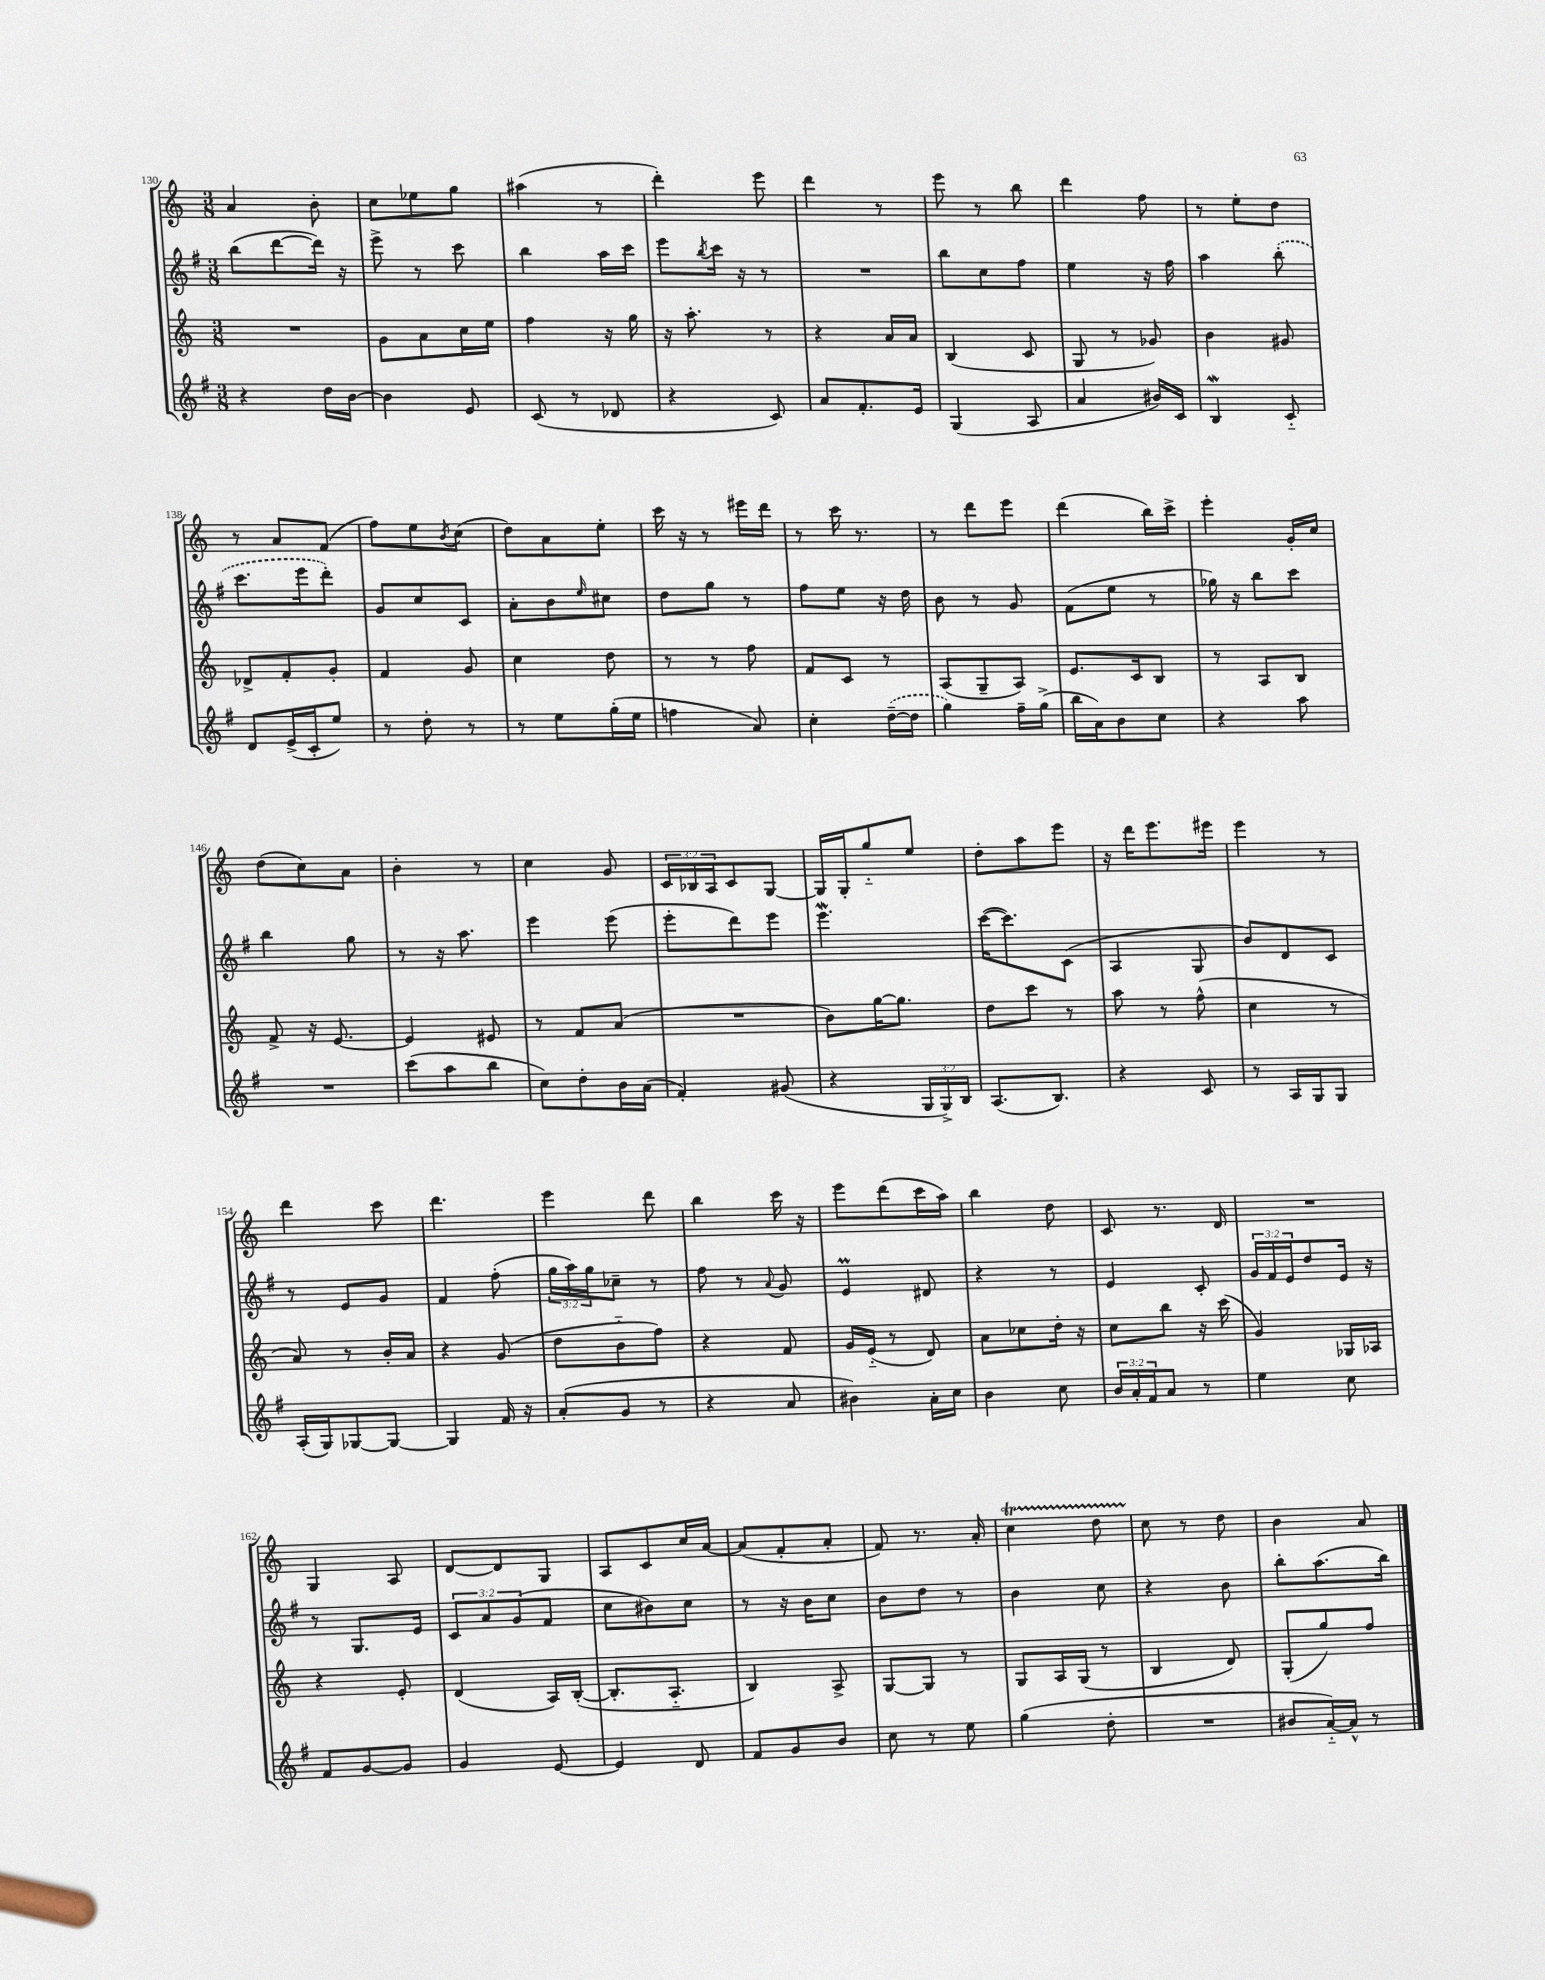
<<
\new StaffGroup <<
\new Staff = "s0" {
    \clef treble \key c \major \numericTimeSignature \time 3/8 \override Staff.TupletNumber.text = #tuplet-number::calc-fraction-text
    a'4 b'8-. |
    c''8 ees''8 g''8 |
    ais''4( r8 |
    d'''4-.) e'''8 |
    d'''4 r8 |
    e'''8 r8 b''8 |
    d'''4 f''8 |
    r8 e''8-. d''8 |
    r8 a'8 f'8( |
    f''8) e''8 \acciaccatura { b'8 } c''8( |
    d''8) a'8 e''8-. |
    c'''16 r16 r8 eis'''16 d'''16 |
    r8 c'''16 r8. |
    r8 d'''8 e'''8 |
    d'''4( b''16) c'''16-> |
    e'''4-. g'16-. c''16 |
    d''8( c''8) a'8 |
    b'4-. r8 |
    c''4 g'8 |
    \tuplet 3/2 { c'16 bes16 a16 } c'8 g8~ |
    g16 g16-. g''8-_ e''8 |
    d''8-. a''8 e'''8 |
    r16 d'''16 e'''8. eis'''16 |
    e'''4 r8 |
    d'''4 c'''8 |
    d'''4. |
    e'''4 d'''8 |
    b''4 c'''16 r16 |
    e'''8 d'''8( c'''16 a''16) |
    b''4 d''8 |
    c'8 r8. d'16 |
    R4. |
    g4 a8 |
    d'8~ d'8 g8 |
    a8 c'8 c''16 a'16~ |
    a'8( f'8-. a'8-. |
    f'8) r8. a'16-. |
    c''4\startTrillSpan d''8 |
    c''8\stopTrillSpan r8 d''8 |
    b'4 a'8 \bar "|." |
}
\new Staff = "s1" {
    \clef treble \key g \major \numericTimeSignature \time 3/8 \override Staff.TupletNumber.text = #tuplet-number::calc-fraction-text
    b''8( d'''8~ d'''16) r16 |
    e'''8-> r8 c'''8 |
    b''4 a''16 c'''16 |
    e'''8 \acciaccatura { b''8 } c'''16 r16 r8 |
    R4. |
    b''8 c''8 fis''8 |
    e''4 r16 fis''16 |
    a''4 \once \slurDashed b''8-.( |
    c'''8. e'''16 d'''8-.) |
    g'8 c''8 c'8 |
    a'8-. b'8 \grace { e''16 } cis''8 |
    d''8 g''8 r8 |
    fis''8 e''8 r16 d''16 |
    b'8 r8 g'8 |
    fis'8( e''8 r8 |
    ges''16) r16 b''8 c'''8 |
    b''4 g''8 |
    r8 r16 a''8. |
    e'''4 e'''8( |
    e'''8-. d'''8) e'''8 |
    e'''4.\mordent |
    c'''16~( c'''8.) c'8( |
    a4 g8 |
    b'8) d'8 c'8 |
    r8 e'8 g'8 |
    fis'4 fis''8-.( |
    \tuplet 3/2 { g''16 a''16) g''16 } ces''8-- r8 |
    fis''8 r8 \appoggiatura { a'8 } g'8 |
    e'4\prall dis'8 |
    r4 r8 |
    e'4 c'8-. |
    \tuplet 3/2 { g'16 fis'16 e'16 } d''8 e'16 r16 |
    r8 g8. e'16 |
    \tuplet 3/2 { c'8 a'8 g'8( } fis'8 |
    c''8 bis'8) c''8 |
    r8 r16 b'16 c''8 |
    b'8 d''8 r8 |
    b'4 c''8 |
    r4 b'8 |
    b''8-. a''8.( b''16) \bar "|." |
}
\new Staff = "s2" {
    \clef treble \key c \major \numericTimeSignature \time 3/8
    R4. |
    g'8 a'8 c''16 e''16 |
    f''4 r16 g''16 |
    r16 a''8.-. r8 |
    r4 a'16 a'16 |
    b4( c'8 |
    g8 r8 ges'8) |
    b'4 gis'8 |
    des'8-> f'8-. g'8-. |
    f'4 g'8 |
    c''4 d''8 |
    r8 r8 f''8 |
    f'8 c'8 r8 |
    a8( g8-- a8) |
    e'8. c'16 b8 |
    r8 a8 b8 |
    f'8-> r16 e'8.~ |
    e'4 eis'8 |
    r8 f'8 a'8( |
    R4. |
    b'8) g''16~ g''8. |
    d''8 c'''8 r8 |
    a''8 r8 f''8-^( |
    c''4 r8 |
    a'8) r8 b'16-. a'16 |
    r4 g'8( |
    d''8 b'8-_ f''8) |
    r4 f'8 |
    g'16 e'16-_( r8 d'8) |
    a'8 ces''8 d''16-. r16 |
    c''8 b''8 r16 c'''16( |
    g'4) ges16 aes16 |
    r4 e'8-. |
    d'4( a16) b16~-.( |
    b8.-. a8.-_ |
    b4) a8-> |
    g8~ g8 r8 |
    g8 a16 g16( r8 |
    b4 d'8) |
    g8-.( g''8) f''8 \bar "|." |
}
\new Staff = "s3" {
    \clef treble \key g \major \numericTimeSignature \time 3/8 \override Staff.TupletNumber.text = #tuplet-number::calc-fraction-text
    r4 d''16 b'16~ |
    b'4 e'8 |
    c'8( r8 des'8 |
    r4 c'8) |
    a'8 fis'8.-. e'16 |
    g4( a8 |
    a'4 bis'16) c'16 |
    b4\mordent c'8-_ |
    d'8 e'16->( c'16-. e''8) |
    r8 d''8-. r8 |
    r8 e''8 g''16-.( e''16 |
    f''4 a'8) |
    c''4-. \once \slurDashed d''16~--( d''16 |
    g''4) fis''16-- g''16->( |
    b''16 a'16) b'8 c''8 |
    r4 a''8 |
    R4. |
    c'''8( a''8 b''8 |
    c''8) d''8-. b'16 a'16( |
    fis'4-.) gis'8( |
    r4 \tuplet 3/2 { g16 g16->) b16 } |
    a8.( b8.) |
    r4 c'8 |
    r8 a16 g16 g8 |
    a16-.( g16) ges8~ ges8~ |
    ges4 fis'16 r16 |
    a'8-.( g'8 r8 |
    r4 a'8 |
    bis'4) a'16-. c''16 |
    b'4 c''8 |
    \tuplet 3/2 { b'16 a'16-. fis'16 } a'8 r8 |
    e''4 c''8 |
    fis'8 g'8~ g'8 |
    g'4 e'8~ |
    e'4 d'8 |
    fis'8 g'8 b'8 |
    c''8 r8 e''8 |
    g''4( d''8-. |
    R4. |
    bis'8 a'16~-_) a'16-^ r8 \bar "|." |
}
>>
>>
\layout { \context { \Score currentBarNumber = #130 } }
